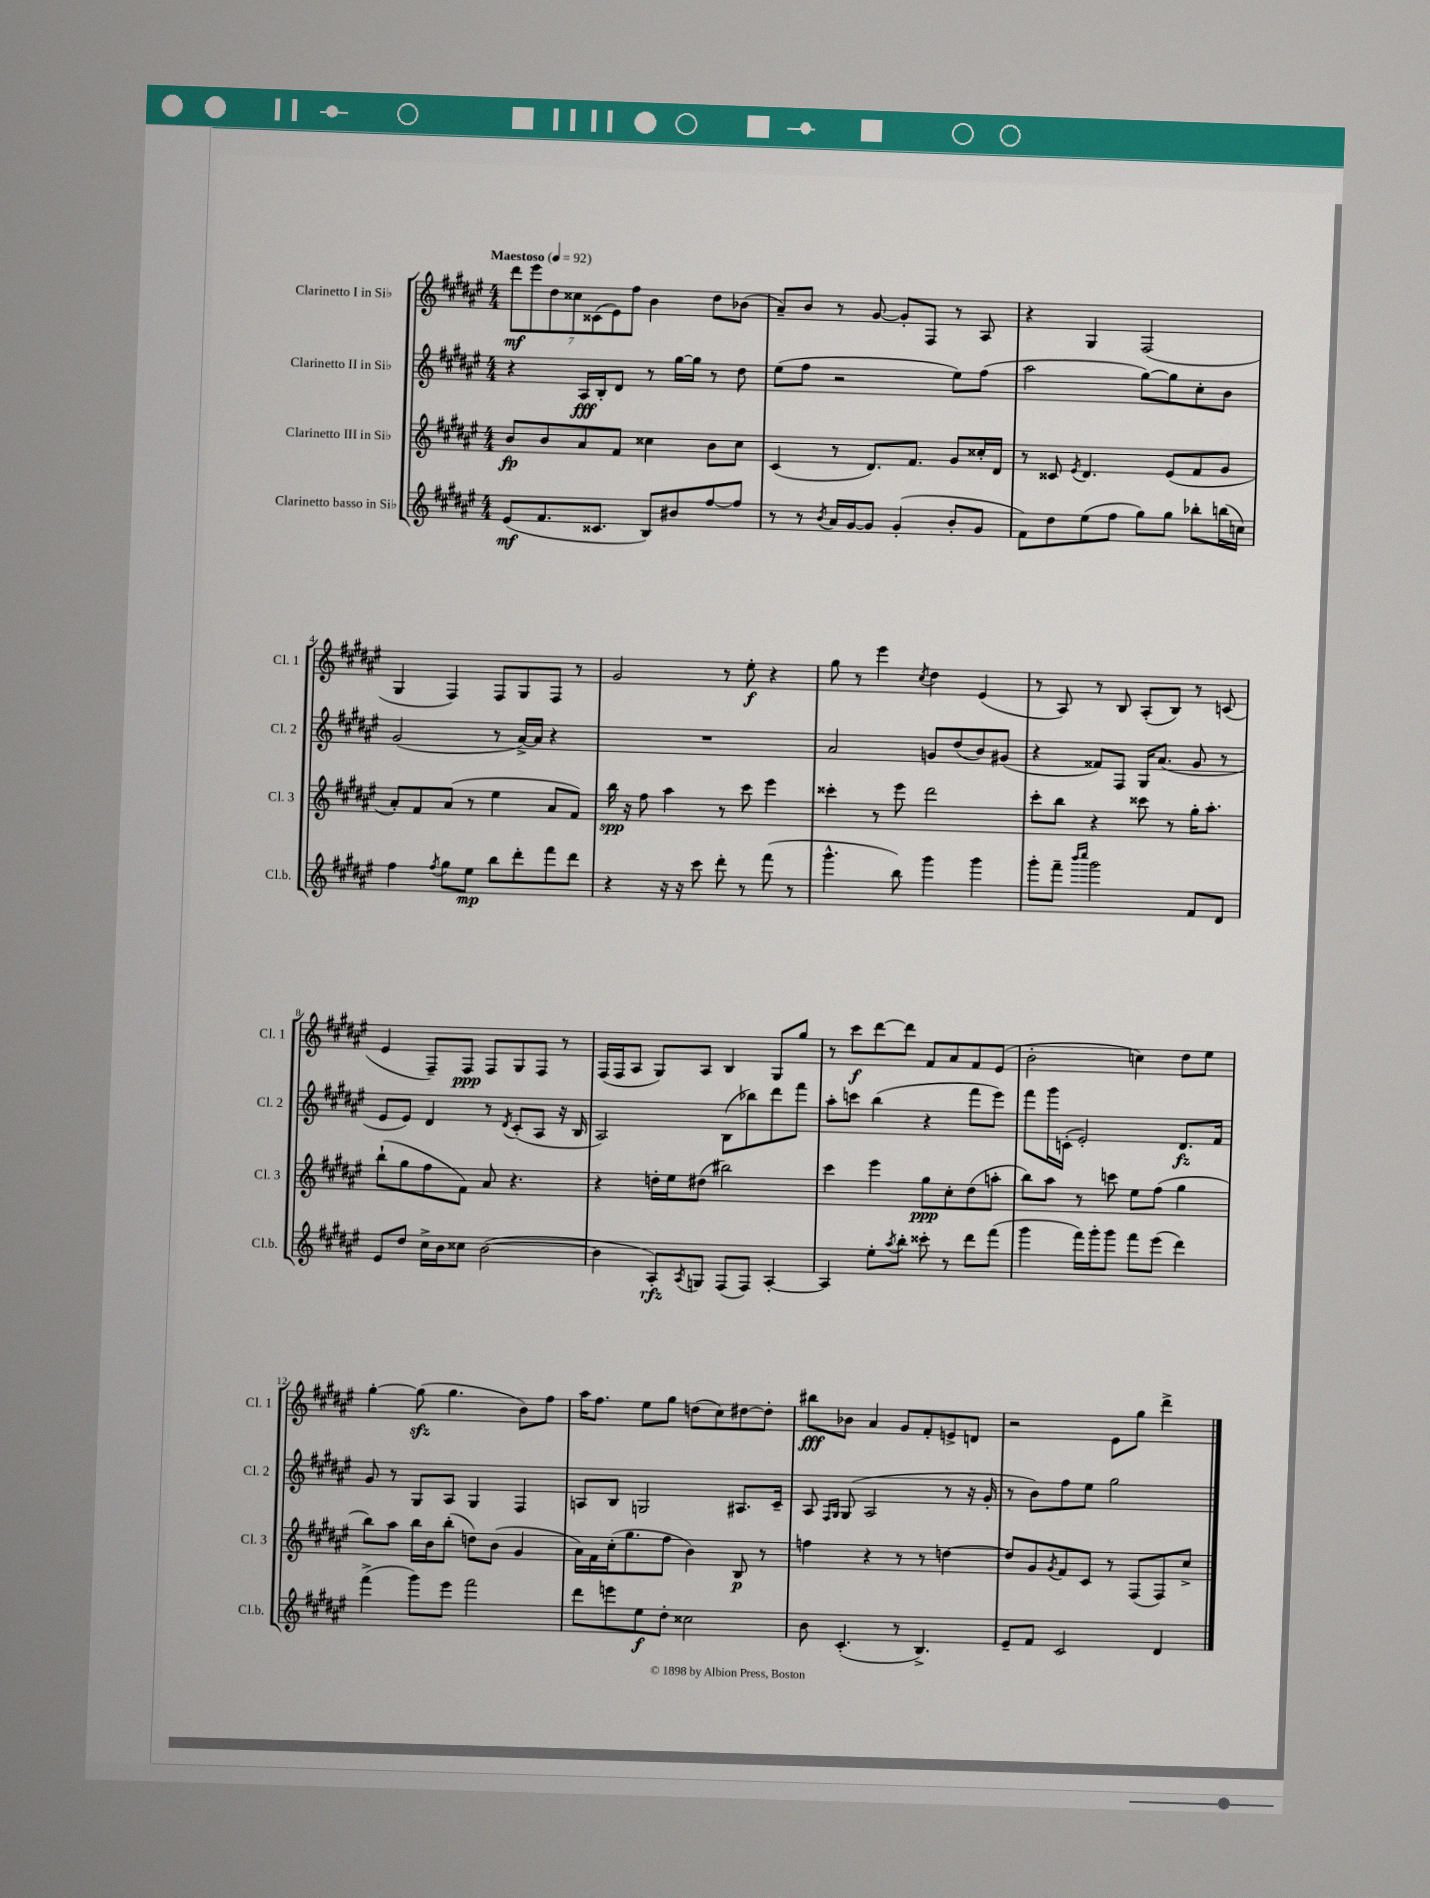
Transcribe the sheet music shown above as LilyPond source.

<<
\new StaffGroup <<
\new Staff = "s0" \with { instrumentName = "Clarinetto I in Sib" shortInstrumentName = "Cl. 1" } {
    \clef treble \key fis \major \numericTimeSignature \time 4/4 \tempo "Maestoso" 4 = 92
    \tuplet 7/4 { dis'''8\mf eis'''8 dis''8 cisis''8 cisis'8( eis'8) fis''8 } b'4 dis''8 bes'8( |
    ais'8--) b'8 r8 gis'8~ gis'8-. fis8 r8 ais8 |
    r4 gis4 fis2( |
    gis4 fis4) fis8 gis8 fis8 r8 |
    gis'2 r8 eis''8-.\f r4 |
    gis''8 r8 eis'''4 \acciaccatura { cis''8 } dis''4 eis'4( |
    r8 ais8) r8 b8 ais8-.( b8) r8 c'8( |
    eis'4 fis8--) fis8\ppp fis8 gis8 fis8 r8 |
    fis16( fis16 ais8 gis8) ais8 b4 gis8 gis''8 |
    r8 cis'''8\f dis'''8~ dis'''8 fis'8 ais'8 fis'8 eis'8( |
    b'2-. c''4) dis''8 eis''8 |
    gis''4~-. gis''8\sfz( gis''4. b'8) fis''8 |
    ais''16 fis''8. eis''8 gis''8 d''8( cis''8) dis''8~ dis''8-. |
    bis''8\fff bes'8 ais'4 gis'8 fis'8-. e'8-> d'8 |
    r2 eis'8 gis''8 dis'''4-> \bar "|." |
}
\new Staff = "s1" \with { instrumentName = "Clarinetto II in Sib" shortInstrumentName = "Cl. 2" } {
    \clef treble \key fis \major \numericTimeSignature \time 4/4
    r4 ais16\fff b16-. dis'8 r8 gis''16~ gis''16 r8 dis''8 |
    eis''8( fis''8 r2 eis''8) fis''8( |
    ais''2 gis''8~) gis''8 cis''8-. b'8 |
    gis'2( r8 ais'16~->) ais'16 r4 |
    R1 |
    ais'2 g'8 dis''8( b'8) gis'8( |
    r4 fisis'8) fis8 gis16 ais'8.( gis'8 r8 |
    eis'8 eis'8) dis'4 r8 \acciaccatura { dis'8 } cis'8-.( ais8 r16 b16 |
    ais2) b8( bes''8) dis'''8 fis'''8 |
    ais''8-. c'''8 b''4( r4 fis'''8 eis'''8) |
    fis'''8 gis'''16 c'16-.( eis'2-.) dis'8.\fz fis'16 |
    gis'8 r8 gis8 ais8 gis4 fis4 |
    a8 b8 g2 ais8. cis'16-- |
    ais8 \grace { fis16 gis16 } gis8( ais2 r8 r16 gis'16-. |
    r8 b'8) fis''8 eis''8 gis''2 \bar "|." |
}
\new Staff = "s2" \with { instrumentName = "Clarinetto III in Sib" shortInstrumentName = "Cl. 3" } {
    \clef treble \key fis \major \numericTimeSignature \time 4/4
    b'8\fp b'8 ais'8 fis'8 cisis''4 b'8 cisis''8 |
    cis'4( r8 dis'8.) fis'8. gis'8 cisis''16-. dis'16 |
    r8 cisis'8 \acciaccatura { eis'8 } dis'4. eis'8( fis'8 gis'8 |
    ais'8-.) fis'8 ais'8( r8 eis''4 ais'8 fis'8) |
    b''16\spp r16 fis''8 ais''4 r8 cis'''8 eis'''4 |
    cisis'''4-. r8 eis'''8 dis'''2 |
    cis'''8-. b''8 r4 cisis'''8 r8 gis''16-. ais''8.-. |
    b''8-!( gis''8 fis''8 fis'8) ais'8 r4. |
    r4 d''16-. eis''16 dis''8( bis''2) |
    cis'''4 eis'''4 gis''8\ppp cis''8-. dis''8( a''8-. |
    b''8) ais''8 r8 c'''8 eis''8 fis''8( gis''4 |
    b''8) ais''8 b''16 b'16 b''8-.( d''8) b'8( gis'4 |
    ais'16) fis'16 cis''16-.( gis''8. fis''8 b'4) b8\p r8 |
    f''4 r4 r8 r8 d''4~ |
    d''8 gis'8 \acciaccatura { gis'8 } fis'8 cis'8 r8 fis8( fis8) cis''8-> \bar "|." |
}
\new Staff = "s3" \with { instrumentName = "Clarinetto basso in Sib" shortInstrumentName = "Cl.b." } {
    \clef treble \key fis \major \numericTimeSignature \time 4/4
    eis'8\mf( fis'8. cisis'8. b8) bis'8 fis''8~ fis''8 |
    r8 r8 \acciaccatura { b'8 } ais'16 gis'16~ gis'8 gis'4-.( b'8-. gis'8 |
    fis'8) dis''8 eis''8( fis''8 gis''8) gis''8 bes''8-. b''16( c''16) |
    fis''4 \acciaccatura { fis''8 } gis''8 eis''8\mp b''8 dis'''8-. fis'''8 dis'''8 |
    r4 r16 r16 cis'''8 dis'''8-. r8 fis'''8( r8 |
    gis'''4.-^ b''8) gis'''4 gis'''4 |
    gis'''8-. fis'''8-- \grace { b'''16 cis''''16 } gis'''2 fis'8 dis'8 |
    eis'8 dis''8 cis''16-> b'16 cisis''8 b'2~( |
    b'4 ais8-.\rfz) \acciaccatura { ais8 } g8 fis8( fis8) ais4~-. |
    ais4 eis''8-. \acciaccatura { ais''8 } b''8-. cisis'''8-. r8 dis'''8 fis'''8( |
    gis'''4 fis'''16) gis'''16-. gis'''8 fis'''8 eis'''8( dis'''4) |
    fis'''4->( gis'''8) eis'''8 fis'''2 |
    dis'''8 e'''8 eis''8\f dis''8-. cisis''2 |
    b'8 cis'4.-.( r8 b4.->) |
    eis'8-- fis'8 cis'2 dis'4 \bar "|." |
}
>>
>>
